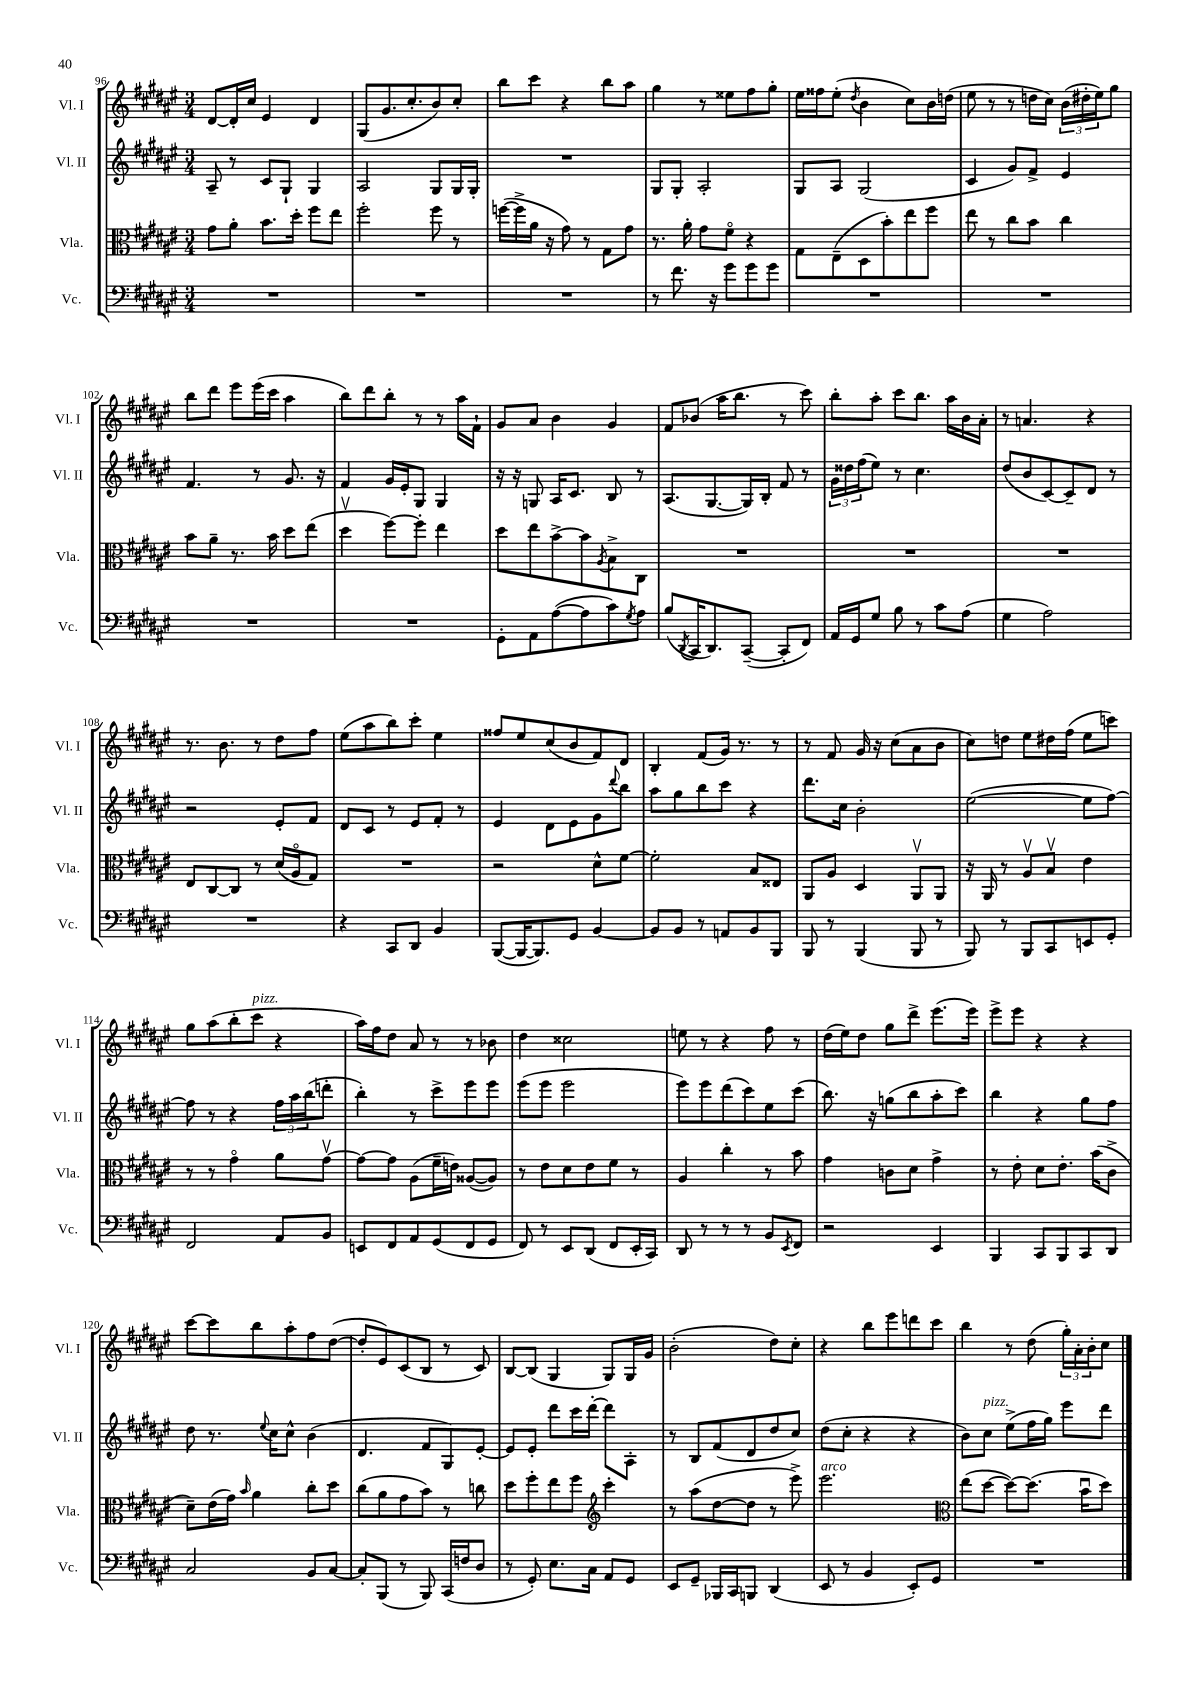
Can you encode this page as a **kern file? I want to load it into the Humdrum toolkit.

**kern	**kern	**kern	**kern
*staff4	*staff3	*staff2	*staff1
*clefF4	*clefC3	*clefG2	*clefG2
*k[f#c#g#d#a#e#]	*k[f#c#g#d#a#e#]	*k[f#c#g#d#a#e#]	*k[f#c#g#d#a#e#]
*M3/4	*M3/4	*M3/4	*M3/4
2.r	8g#	8A#~	[8d#
.	8a#'	8r	16d#']
.	.	.	16cc#
.	8.b	8c#	4e#
.	.	8G#`	.
.	16dd#'	.	.
.	8ff#	4G#	4d#
.	8ee#	.	.
=	=	=	=
2.r	2ff#'	2A#	(8G#
.	.	.	8.g#
.	.	.	8.cc#'
.	8ff#	8G#	8b)
.	8r	16G#	8cc#'
.	.	16G#'	.
=	=	=	=
2.r	([16ff	2.r	8bb
.	16ff^]	.	.
.	16a#	.	8ccc#
.	16r	.	.
.	8g#)	.	4r
.	8r	.	.
.	8G#	.	8bb
.	8g#	.	8aa#
=	=	=	=
8r	8.r	8G#	4gg#
8.f#	.	8G#'	.
.	16a#'	.	.
.	8g#	2A#'	8r
16r	.	.	.
8g#	8f#o	.	8ee##
8g#	4r	.	8ff#
8g#	.	.	8gg#'
=	=	=	=
2.r	8G#	8G#	16ee#
.	.	.	16ff##
.	(8E#~	8A#	(8ee#'
.	.	.	8qdd#
.	8D#	(2G#	4b
.	8b')	.	.
.	8ee#	.	8cc#)
.	8ff#	.	16b
.	.	.	(16dd
=	=	=	=
2.r	8ee#	4c#	8ee#
.	8r	.	8r
.	8cc#	8g#)	8r
.	8b	8f#^	16dd
.	.	.	16cc#)
.	4cc#	4e#	(24b
.	.	.	24dd#'
.	.	.	24ee#)
.	.	.	8gg#
=	=	=	=
2.r	8b	4.f#	8bb
.	8a#~	.	8ddd#
.	8.r	.	8eee#
.	.	8r	(16eee#
.	16b	.	16ccc#
.	8dd#	8.g#	4aa#
.	(8ee#	.	.
.	.	16r	.
=	=	=	=
2.r	4dd#v	4f#	8bb)
.	.	.	8ddd#
.	[8ff#)	16g#	8bb'
.	.	16e#'	.
.	8ff#']	8G#	8r
.	4ee#	4G#	8r
.	.	.	16aa#
.	.	.	16f#`
=	=	=	=
8GG#'	8dd#	16r	8g#
.	.	16r	.
8AA#	8ee#	8G	8a#
([8A#	[8b^	16A#	4b
.	.	8.c#	.
8A#]	8b]	.	.
.	8qA#	.	.
8c#)	8B^	8B	4g#
8qG#	.	.	.
8A#	8C#	8r	.
=	=	=	=
(8B	2.r	(8.A#	8f#
8qDD#	.	.	.
16CC#	.	.	(8b-
8.DD#)	.	[8.G#	.
.	.	.	16aa#
.	.	.	8.bb
([8CC#~	.	16G#])	.
.	.	16B'	.
8CC#']	.	8f#	8r
8FF#)	.	8r	8ccc#)
=	=	=	=
16AA#	2.r	24g#	8bb'
.	.	24dd##	.
16GG#	.	.	.
.	.	(24ff#	.
8G#	.	8ee#)	8aa#'
8B	.	8r	8ccc#
8r	.	4.cc#	8.bb
8c#	.	.	.
.	.	.	16aa#
(8A#	.	.	16b
.	.	.	16a#'
=	=	=	=
4G#	2.r	(8dd#	8r
.	.	8b	4.a
2A#)	.	[8c#)	.
.	.	8c#~]	.
.	.	8d#	4r
.	.	8r	.
=	=	=	=
2.r	8E#	2r	8.r
.	[8C#	.	.
.	.	.	8.b
.	8C#]	.	.
.	8r	.	8r
.	(16d#	8e#'	8dd#
.	16A#o	.	.
.	8G#)	8f#	8ff#
=	=	=	=
4r	2.r	8d#	(8ee#
.	.	8c#	8aa#
8CC#	.	8r	8bb)
8DD#	.	8e#	8ccc#'
4BB	.	8f#'	4ee#
.	.	8r	.
=	=	=	=
([8BBB	2r	4e#	8ff##
16BBB_	.	.	8ee#
8.BBB])	.	.	.
.	.	8d#	(8cc#
8GG#	.	8e#	8b
[4BB	8d#^^	8g#	8f#)
.	.	8qqddd#	.
.	[8f#	8bb	8d#
=	=	=	=
8BB]	2f#']	8aa#	4B'
8BB	.	8gg#	.
8r	.	8bb	(8f#
8AA	.	8ccc#	16g#)
.	.	.	8.r
8BB	8B	4r	.
8BBB	8E##	.	8r
=	=	=	=
8BBB	8AA#	8.ddd#	8r
8r	8A#	.	8f#
.	.	16cc#	.
(4BBB	4D#	2b'	16g#
.	.	.	16r
.	.	.	(8cc#
8BBB	8AA#v	.	8a#
8r	8AA#	.	8b
=	=	=	=
8BBB)	16r	([2ee#	8cc#)
.	16AA#	.	.
8r	8r	.	8dd
8BBB	8A#v	.	8ee#
8CC#	8Bv	.	16dd#
.	.	.	(16ff#
8EE	4e#	8ee#]	8ee#
8GG#'	.	[8ff#)	8ccc)
=	=	=	=
2FF#	8r	8ff#]	8gg#
.	8r	8r	(8aa#
.	4g#o	4r	8bb'
.	.	.	8ccc#
8AA#	8a#	24ff#	4r
.	.	24aa#	.
.	.	(24bb	.
8BB	[8g#v	8ddd'	.
=	=	=	=
8EE	8g#_	4bb')	16aa#)
.	.	.	16ff#
8FF#	8g#]	.	8dd#
8AA#	(8A#	8r	8a#
(8GG#	16f#~	8ccc#^	8r
.	16e)	.	.
8FF#	([8A##	8eee#	8r
8GG#	8A##])	8eee#	8b-
=	=	=	=
8FF#)	8r	(8eee#	4dd#
8r	8e#	8eee#	.
8EE#	8d#	2eee#	2cc##
(8DD#	8e#	.	.
8FF#	8f#	.	.
16EE#'	8r	.	.
16CC#)	.	.	.
=	=	=	=
8DD#	4A#	8eee#)	8ee
8r	.	8eee#	8r
8r	4cc#'	(8ddd#	4r
8r	.	8ccc#)	.
8BB	8r	8ee#	8ff#
8qEE#	.	.	.
8FF#	8b	(8ccc#	8r
=	=	=	=
2r	4g#	8.bb)	(16dd#
.	.	.	16ee#)
.	.	.	8dd#
.	.	16r	.
.	8c	(8gg	8gg#
.	8d#	8bb	8ddd#^
4EE#	4g#^	8aa#'	(8.eee#
.	.	8ccc#)	.
.	.	.	16eee#)
=	=	=	=
4BBB	8r	4bb	8eee#^
.	8e#'	.	8eee#
8CC#	8d#	4r	4r
8BBB	8.e#'	.	.
8CC#	.	8gg#	4r
.	(16b	.	.
8DD#	8c#^	8ff#	.
=	=	=	=
2C#	8d#~)	8dd#	[8ccc#
.	(16e#	8.r	8ccc#]
.	16g#)	.	.
.	16qqb	.	.
.	4a#	.	8bb
.	.	8qqee#	.
.	.	16cc#	.
.	.	8cc#^^	8aa#'
8BB	8cc#'	(4b	8ff#
[8C#	8dd#	.	([8dd#
=	=	=	=
8C#']	(8cc#	4.d#	8dd#']
(8BBB	8a#	.	8e#)
8r	8g#	.	(8c#
8BBB)	8b)	8f#	8B
(16CC#	8r	8G#)	8r
16F	.	.	.
8D#	8cc	[8e#'	8c#)
=	=	=	=
8r	8dd#	8e#]	[8B
8GG#')	8ff#'	8e#'	(8B]
8.E#	8ee#	8ddd#	4G#
.	8ff#	16ccc#	.
16C#	.	[16ddd#'	.
*	*clefG2	*	*
8AA#	4ccc#'	8ddd#]	8G#)
8GG#	.	8A#'	16G#
.	.	.	16g#
=	=	=	=
8EE#	8r	8r	(2b'
8GG#~	(8aa#	8B	.
16BBB-	[8dd#	(8f#	.
16CC#	.	.	.
8BBB	8dd#]	8d#	.
(4DD#	8r	8dd#	8dd#)
.	8eee#^)	8cc#)	8cc#'
=	=	=	=
8EE#	2.eee#	(8dd#	4r
8r	.	8cc#'	.
4BB	.	4r	8bb
.	.	.	8eee#
8EE#')	.	4r	8ddd
8GG#	.	.	8ccc#
=	=	=	=
*	*clefC3	*	*
2.r	(8ee#	8b)	4bb
.	[8dd#	8cc#	.
.	8dd#_)	(8ee#^	8r
.	(8.dd#]	16ff#	(8dd#
.	.	16gg#)	.
.	.	8eee#	24gg#')
.	.	.	24a#'
.	16bu	.	.
.	.	.	24b'
.	8dd#)	8ddd#	8cc#
==	==	==	==
*-	*-	*-	*-
